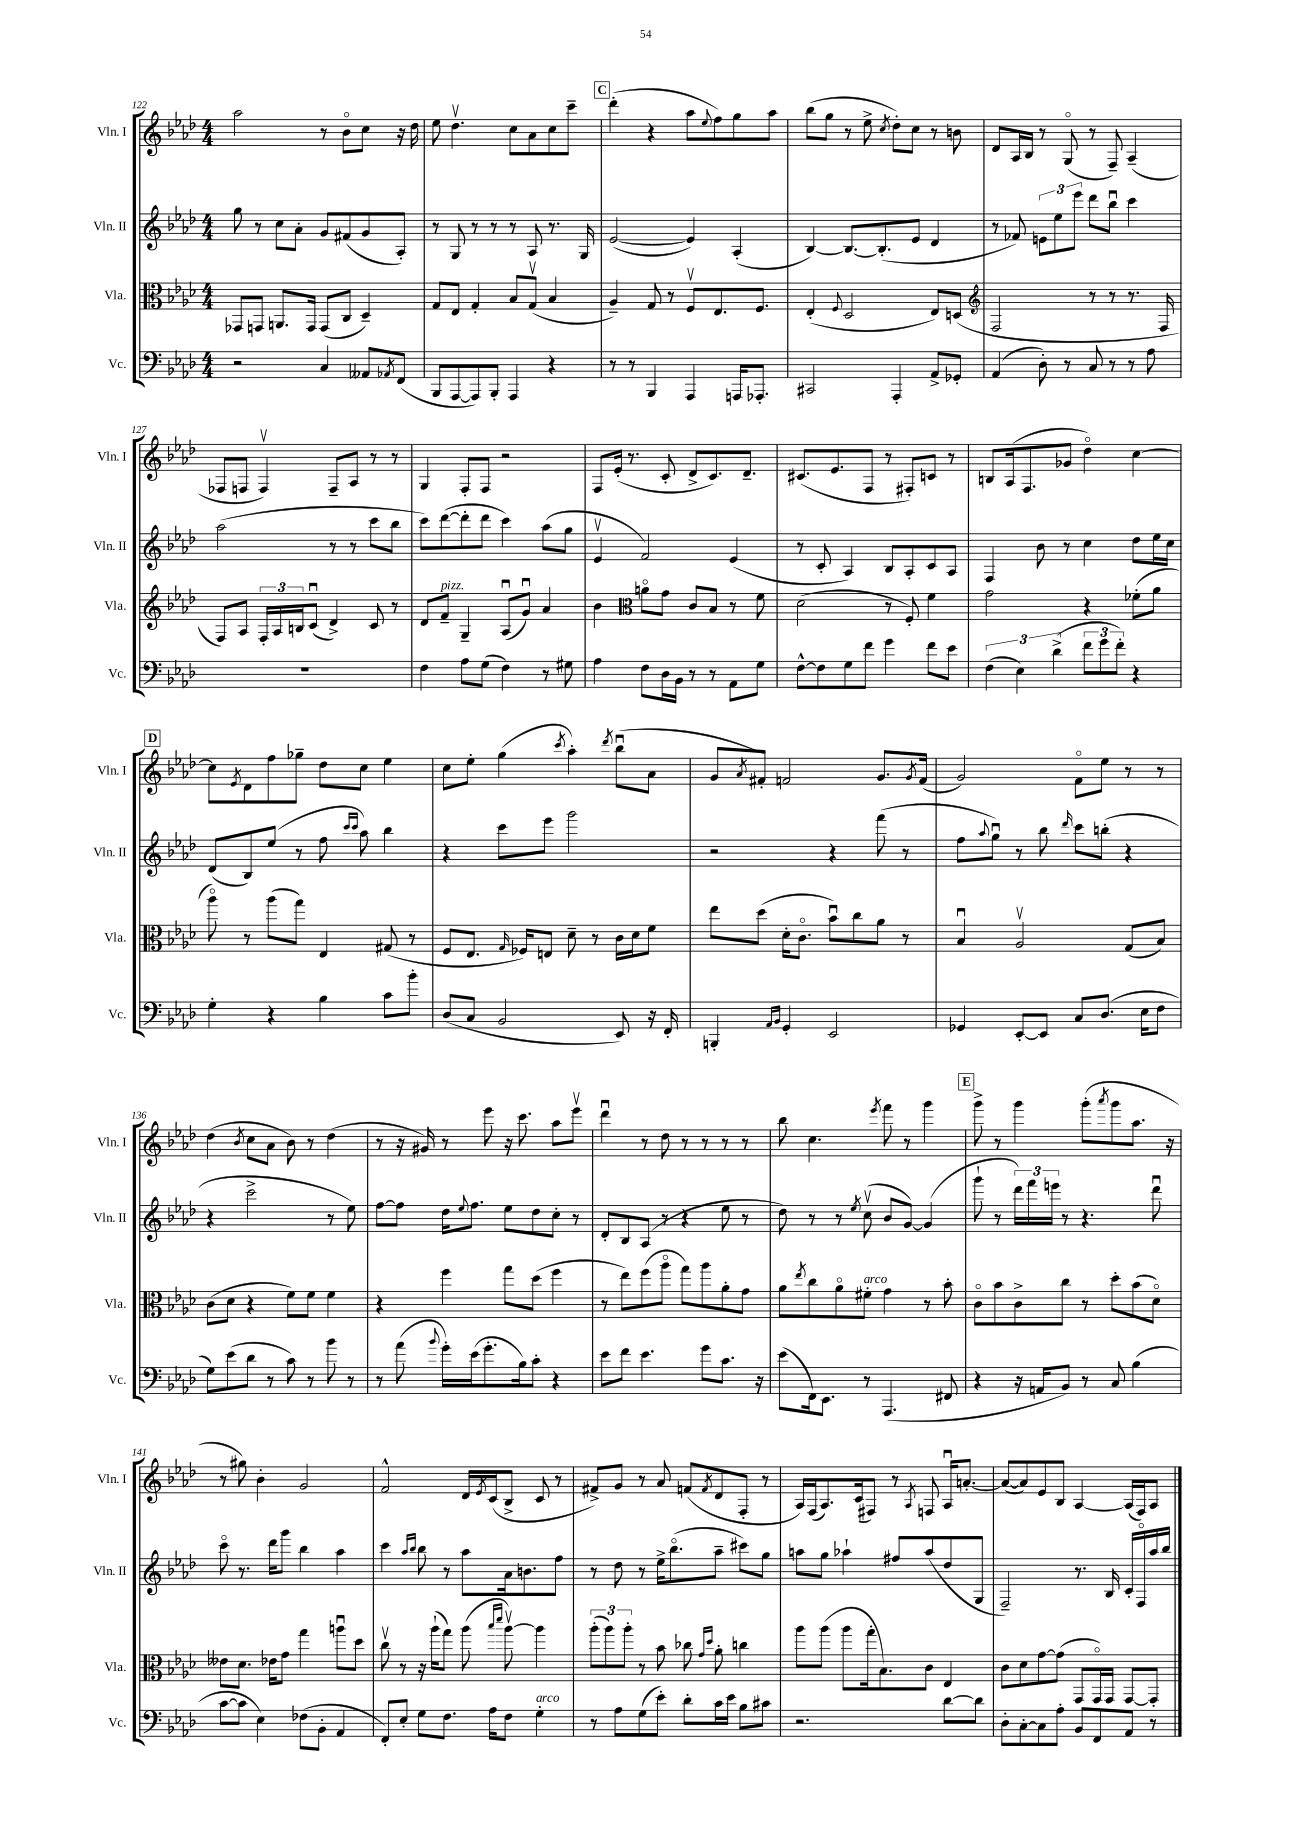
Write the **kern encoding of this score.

**kern	**kern	**kern	**kern
*part4	*part3	*part2	*part1
*staff4	*staff3	*staff2	*staff1
*I"Vc.	*I"Vla.	*I"Vln. II	*I"Vln. I
*I'Vc.	*I'Vla.	*I'Vln. II	*I'Vln. I
*clefF4	*clefC3	*clefG2	*clefG2
*k[b-e-a-d-]	*k[b-e-a-d-]	*k[b-e-a-d-]	*k[b-e-a-d-]
*M4/4	*M4/4	*M4/4	*M4/4
=122	=122	=122	=122
2r	8GG-X/L	8gg\	2aa-\
.	8GGn/J	8r	.
.	8.AAn/L	8cc\L	.
.	.	8a-'\J	.
.	16GG/Jk	.	.
4C/	(8GG/L	8g/L	8r
.	8C/J	(8f#X/	8b-\L
8AA--X/L	4D-~/)	8g/	8cc\J
8qAA-X/	.	.	.
(8FF/J	.	8A-'/J)	16r
.	.	.	16dd-\
=123	=123	=123	=123
8BBB-/L	8G/L	8r	8ee-\
[8AAA-/	8E-/J	8G/	4.dd-v\
8AAA-/])	4G'/	8r	.
8BBB-'/J	.	8r	.
4AAA-/	8B-/L	8r	8cc\L
.	(8Gv/J	8A-/	8a-\
4r	4B-/	8.r	8cc\
.	.	.	8ccc~\J
.	.	16G/	.
!!LO:REH:place=s1:t=C
=124	=124	=124	=124
8r	4A-~/)	([2e-/	(4ddd-'\
8r	.	.	.
4BBB-/	8G/	.	4r
.	8r	.	.
4AAA-/	8Fv/L	4e-/])	8aa-\L
.	.	.	8qqee-/
.	8.E-/	.	8ff\)
16AAAn/KL	.	(4A-'/	8gg\
8.AAA-X'/J	8.F/J	.	.
.	.	.	8aa-\J
=125	=125	=125	=125
2CC#X/	(4E-'/	[4B-/)	(8bb-\L
.	.	.	8gg\J
.	8qqF/	.	.
.	2D-/	8.B-/L_	8r
.	.	.	8ee-^\
.	.	(8.B-'/]	.
.	.	.	8qcc/
4AAA-'/	.	.	8dd-'\L)
.	.	8e-/J	8cc\J
8AA-^/L	8E-/L)	4d-/	8r
8GG-X'/J	(8Dn/J	.	8bn\
=126	=126	=126	=126
*	*clefG2	*	*
(4AA-/	2F/	8r	8d-/L
.	.	8f-X/)	16A-/L
.	.	.	16B-/JJ
8D-'\)	.	12en\L	8r
.	.	12ee-\	.
8r	.	.	(8G/
.	.	12eee-\J	.
8C/	8r	8ddd-\L	8r
8r	8r	8bb-u\J	8F~/)
8r	8.r	4ccc\	(4A-~/
8A-\	.	.	.
.	16F/	.	.
!!LO:LB:g=z
=127	=127	=127	=127
1r	8F/L)	(2aa-\	8F-X/L
.	8A-/J	.	8Fn/J
.	24F'/LL	.	4Fv/)
.	24A-/	.	.
.	24Bn/J	.	.
.	(8cu/J	.	.
.	4d-^/)	8r	8F~/L
.	.	8r	8A-/J
.	8c/	8ccc\L	8r
.	8r	8bb-\J	8r
=128	=128	=128	=128
4F\	8d-/L	8ccc\L)	4G/
!	!LO:TX:a:i:t=pizz.	!	!
.	8f~/J	([8ddd-\	.
8A-\L	4G~/	8ddd-'\]	8F'/L
(8G\J	.	8ddd-\J	8F/J
4F\)	(8A-u/L	4ccc\)	2r
.	8gu/J)	.	.
8r	4a-/	(8aa-\L	.
8G#X\	.	8gg\J	.
=129	=129	=129	=129
4A-\	4b-\	4e-v/	8F/L
.	.	.	(16e-'/Jk
.	.	.	8.r
*	*clefC3	*	*
8F\L	8an\L	2f/)	.
16D-\L	8g\J	.	8c'/
16BB-\JJ	.	.	.
8r	8c/L	.	8d-^/L
8r	8B-/J	.	8.c/)
8AA-\L	8r	(4e-/	.
.	.	.	8.d-~/J
8G\J	8f\	.	.
=130	=130	=130	=130
[8F^^\L	(2d-\	8r	(8.c#X/L
8F\]	.	8c'/	.
.	.	.	8.e-/
8G\	.	4A-/)	.
8f\J	.	.	8F/J
4g\	8r	8B-/L	8r
.	8F'/)	8A-'/	8F#X'/L)
8f\L	4f\	8c/	8cn/J
8e-\J	.	8A-/J	8r
=131	=131	=131	=131
(6F\	2g\	4F/	8Bn/L
.	.	.	(16A-/k
6E-\)	.	.	.
.	.	.	8.F/
.	.	8b-\	.
(6d-^\	.	.	.
.	.	8r	8g-X/J
12f\L	4r	4cc\	4dd-\)
12g\	.	.	.
12f'\J)	.	.	.
4r	(8f-X'\L	8dd-\L	[4cc\
.	8a-\J	16ee-\L	.
.	.	16cc\JJ	.
!!LO:LB:g=z
!!LO:REH:place=s1:t=D
=132	=132	=132	=132
4G'\	8aa-\)	(8d-/L	8cc\L]
.	.	.	8qe-/
.	8r	8B-/)	8d-\
4r	(8aa-\L	(8ee-/J	8ff\
.	8gg\J)	8r	8gg-X~\J
4B-\	4E-/	8ff\	8dd-\L
.	.	16qqccc/LL	.
.	.	16qqccc/JJ	.
.	.	8aa-\)	8cc\J
8c\L	(8G#X/	4bb-\	4ee-\
8b-'\J	8r	.	.
=133	=133	=133	=133
(8D-/L	8F/L	4r	8cc\L
8C/J	8.E-/J	.	8ee-'\J
2BB-/	.	8ccc\L	(4gg\
.	16qqG/	.	.
.	16F-X/KL)	.	.
.	8En/J	8eee-\J	.
.	.	.	8qccc/
.	8d-~\	2ggg\	4aa-'\)
.	8r	.	.
.	.	.	8qddd-/
8EE-/)	16c\LL	.	(8bb-u\L
.	16d-\J	.	.
16r	8f\J	.	8a-\J
16FF'/	.	.	.
=134	=134	=134	=134
4BBBn'/	8ee-\L	2r	8g/L
.	.	.	8qa-/
.	(8dd-\J	.	8f#X'/J)
16qqAA-/LL	.	.	.
16qqBB-/JJ	.	.	.
4GG'/	16d-'\KL	.	2fn/
.	8.c\J	.	.
2EE-/	8b-u\L)	4r	.
.	8cc\	.	.
.	8a-\J	(8fff\	8.g/L
.	8r	8r	.
.	.	.	8qg/
.	.	.	(16f/Jk
=135	=135	=135	=135
4GG-X/	4B-u/	8ff\L	2g/)
.	.	8qqaa-/	.
.	.	8ggu\J)	.
[8EE-'/L	2A-v/	8r	.
8EE-/J]	.	8bb-\	.
.	.	16qqddd-/	.
8C/L	.	8ccc\L	8f\L
(8.D-/J	.	(8bbn'\J	8ee-\J
.	(8G/L	4r	8r
16E-\KL	.	.	.
8F\J	8B-/J)	.	8r
!!LO:LB:g=z
=136	=136	=136	=136
8G\L)	(8c\L	4r	(4dd-\
(8e-\	8d-\J	.	.
.	.	.	8qb-/
8d-\J	4r	2ccc^\	8cc\L
8r	.	.	8a-\J
8c\)	8f\L)	.	8b-\)
8r	8f\J	.	8r
8b-\	4f\	8r	(4dd-\
8r	.	8ee-\)	.
=137	=137	=137	=137
8r	4r	[8ff\L	8r
(8a-\	.	8ff\J]	16r
.	.	.	16g#X/)
8qqb-/	.	.	.
16g'\LL)	4ff\	16dd-\KL	8r
.	.	8qqee-/	.
(16e-\J	.	8.ff\J	.
8.g'\	.	.	8eee-\
.	8gg\L	8ee-\L	16r
16B-\k)	.	.	8.ccc\
8c'\J	(8dd-\J	8dd-\	.
4r	4ff\	8cc'\J	8aa-\L
.	.	8r	8eee-v\J
=138	=138	=138	=138
8e-\L	8r	8d-'/L	4ddd-u\
8f\J	8ee-\L)	8B-/	.
4.e-\	(8ff\	(8A-/J	8r
.	8aa-\J	8r	8dd-\
.	8gg\L)	4r	8r
8g\L	8aa-\	.	8r
8.c\J	8a-'\	8ee-\	8r
.	8g\J	8r	8r
16r	.	.	.
=139	=139	=139	=139
(8e-\L	8a-\L	8dd-\)	8bb-\
.	8qee-/	.	.
16FF\k)	8cc\	8r	4.cc\
8.EE-\J	.	.	.
.	8a-\	8r	.
.	.	8qee-/	.
!	!LO:TX:a:i:t=arco	!	!
8r	8f#X'\J	(8ccv\	.
.	.	.	8qeee-/
(4.AAA-/	4g\	8b-/L	8fff\
.	.	[8g/J)	8r
.	8r	(4g/]	4ggg\
8FF#X/	8b-'\	.	.
!!LO:REH:place=s1:t=E
=140	=140	=140	=140
4r	8c\L	8ggg`\	8ggg^\
.	8b-\	8r	8r
16r	8c^\	24ddd-\LL)	4ggg\
.	.	24fff\	.
16AAn/KL	.	.	.
.	.	24eeen\JJ	.
8BB-/J)	8cc\J	8r	.
8r	8r	4.r	(8ggg'\L
.	.	.	8qaaa-/
8C/	8dd-'\L	.	8ggg\
(4B-\	(8b-\	.	8.aa-\J
.	8d-\J)	8ddd-u\	.
.	.	.	16r
!!LO:LB:g=z
=141	=141	=141	=141
[8c\L	8e--X\L	8ccc\	8r
8c\J]	8.d-\J	8.r	8gg#X\)
4E-\)	.	.	4b-'\
.	16e-X\KL	16ddd-\KL	.
.	8g\J	8ggg\J	.
(8F-X\L	4gg\	4bb-\	2g/
8BB-'\J	.	.	.
4AA-/	8aanu\L	4aa-\	.
.	8dd-\J	.	.
=142	=142	=142	=142
8FF'/L)	8ccv\	4ccc\	2f^^/
8E-'/J	8r	.	.
.	.	16qqaa-/LL	.
.	.	16qqbb-/JJ	.
8G\L	16r	8bb-\	.
.	(16aa-`\KL	.	.
8.F\J	8gg\J)	8r	.
.	(8aa-\	8aa-\L	16d-/LL
.	.	.	8qe-/
16A-\KL	.	.	(16c/J
.	16qqbb-/LL	.	.
.	16qqddd-/JJ	.	.
8F\J	[8aa-v\)	16a-\k	8B-^/J
.	.	8.bn\	.
!LO:TX:a:i:t=arco	!	!	!
4G'\	4aa-\]	.	8c/
.	.	8ff\J	8r
=143	=143	=143	=143
8r	(12aa-'\L	8r	8f#X^/L)
.	12aa-\)	.	.
8A-\L	.	8dd-\	8g/J
.	12aa-'\J	.	.
(8G\	8r	8r	8r
8e-'\J)	8b-\	16ee-^\KL	8a-/
.	.	(8.bb-\	.
8d-'\L	8cc-X\	.	(8fn/L
.	16qqg/LL	.	.
.	16qqdd-/JJ	.	8qf/
16c\L	8a-'\	8aa-~\J	8d-/
16e-\JJ	.	.	.
8B-\L	4ccn\	8ccc#X\L)	8F'/J
8c#X\J	.	8gg\J	8r
=144	=144	=144	=144
2.r	8aa-\L	8aan\L	16A-/LL)
.	.	.	(16F/J
.	(8aa-\J	8gg\J	8.A-/)
.	8aa-\L	4aa-X`\	.
.	.	.	(16c/k
.	16gg'\k	.	8F#X/J)
.	8.B-\)	.	.
.	.	8ff#X/L	8r
.	.	.	8qA-/
.	8c\J	(8aa-/	8Fn/
[8d-\L	4E-/	8dd-/	16A-u/KL
.	.	.	[8.an'/J
8d-\J]	.	8G/J	.
=145	=145	=145	=145
8D-'\L	8c\L	2F~/)	(8a/L_
[8C'\	8d-\	.	8a/])
8C\]	[8g\	.	8e-/
8A-'\J	(8g\J]	.	8B-/J
8BB-/L	8GG/L	8.r	[4A-/
8FF/	16GG/L)	.	.
.	16GG/JJ	16B-/	.
8AA-/J	[8GG/L	16c'/LL	(16A-/LL]
.	.	16F/	16F/J)
8r	8GG'/J]	16aa-/	8A-/J
.	.	16bb-/JJ	.
==	==	==	==
*-	*-	*-	*-
